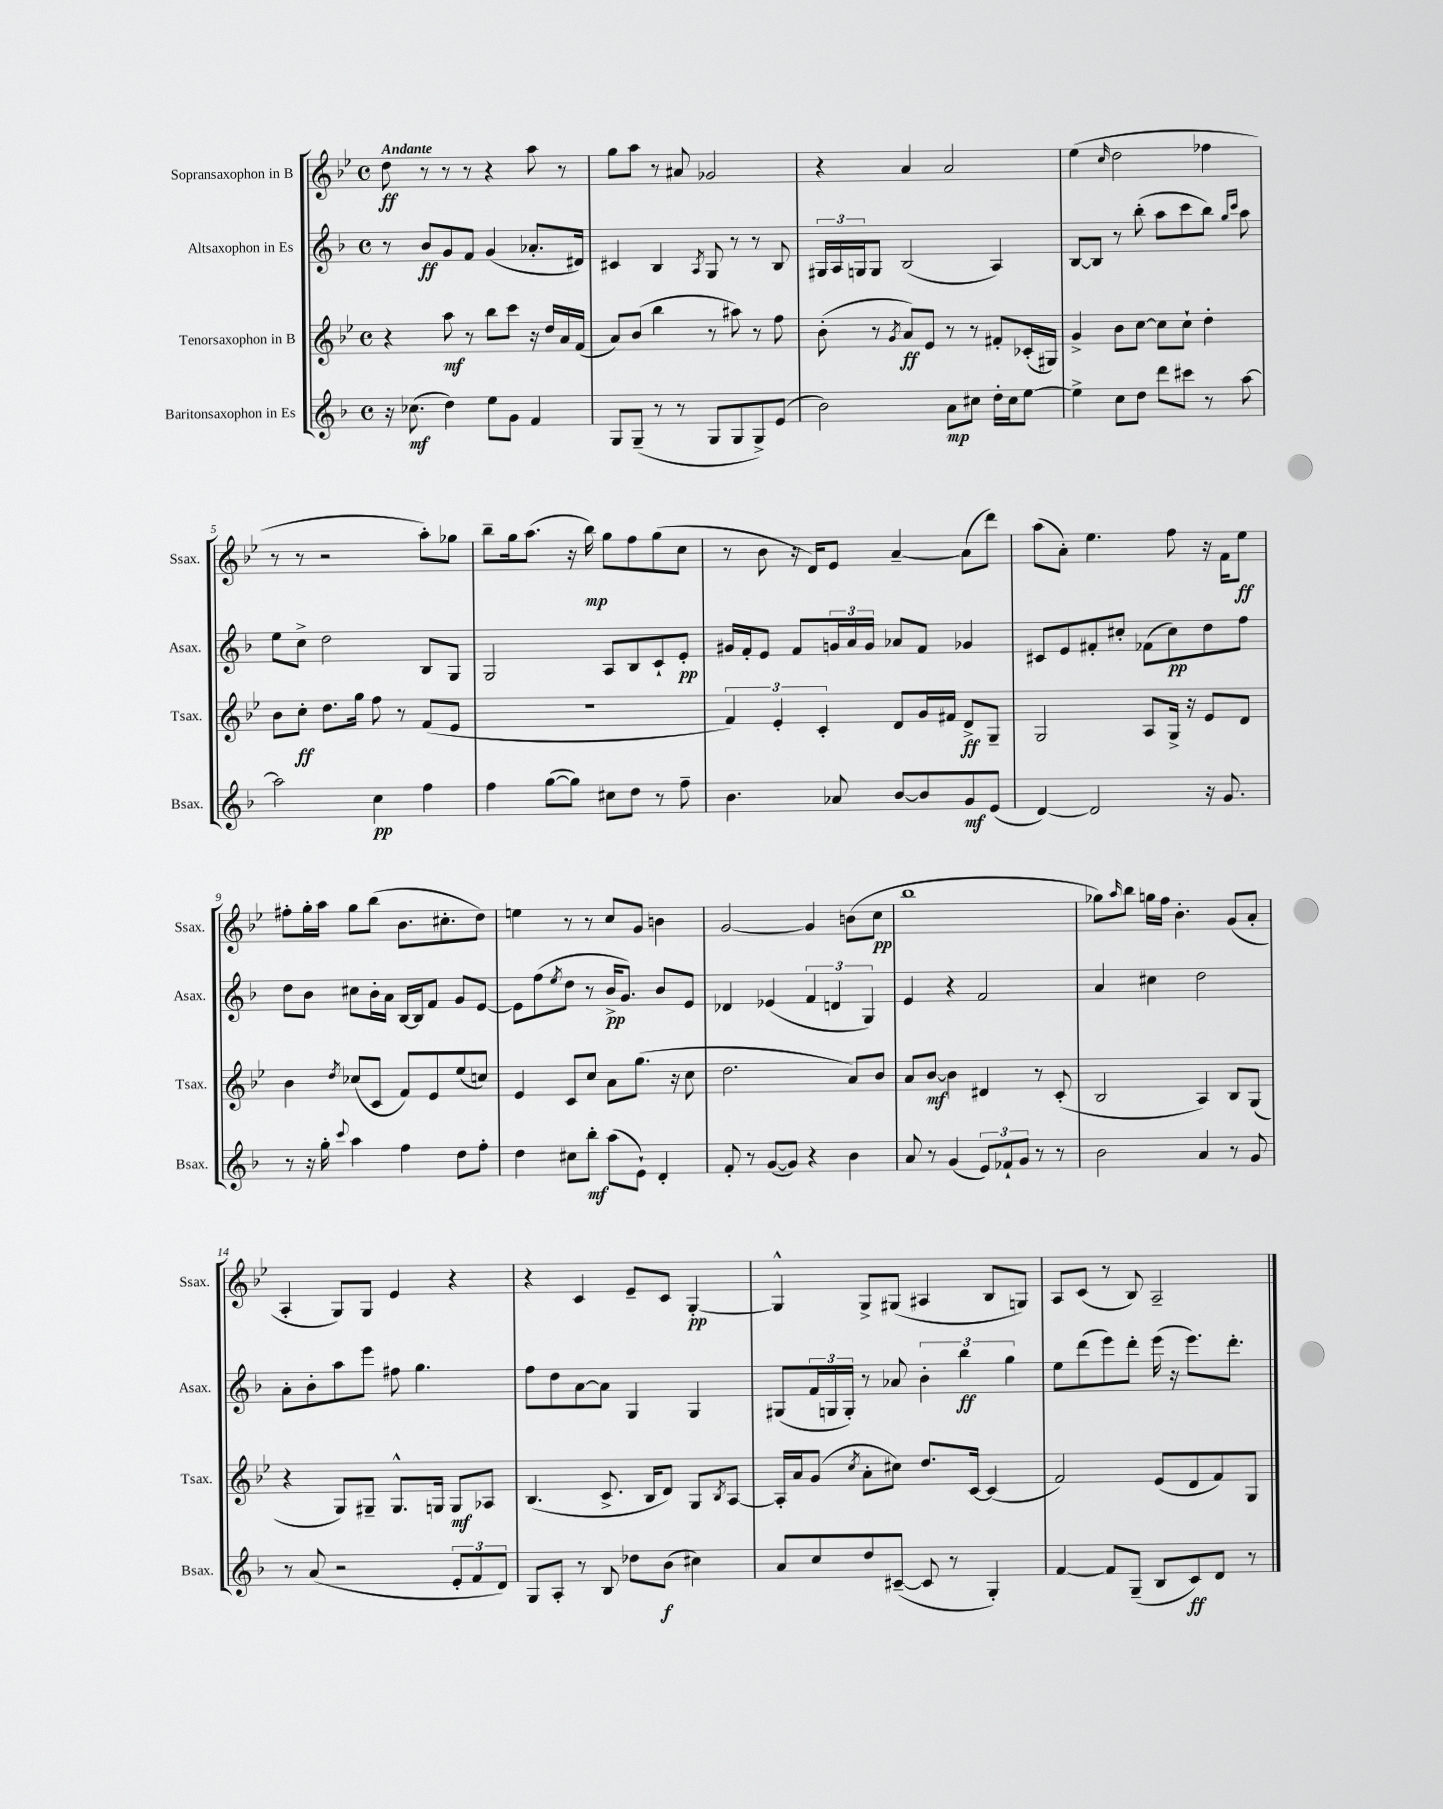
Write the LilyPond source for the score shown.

<<
\new StaffGroup <<
\new Staff = "s0" \with { instrumentName = "Sopransaxophon in B" shortInstrumentName = "Ssax." } {
    \clef treble \key bes \major \defaultTimeSignature \time 4/4 \tempo "Andante"
    d''8\ff r8 r8 r8 r4 a''8 r8 |
    g''8 a''8 r8 ais'8 ges'2 |
    r4 a'4 a'2 |
    ees''4( \grace { c''16 } d''2 fes''4 |
    r8 r8 r2 a''8-.) ges''8 |
    bes''8-- g''16 a''8.( r16 bes''16\mp) g''8 f''8 g''8( c''8 |
    r8 bes'8 r16 d'16) ees'8 a'4~-- a'8( d'''8) |
    a''8( a'8-.) ees''4. f''8 r16 f'16 ees''8\ff |
    fis''8-. g''16-. a''16 g''8 bes''8( bes'8. cis''8.-. d''8) |
    e''4 r8 r8 c''8 g'8 b'4 |
    g'2~ g'4 b'8( c''8\pp |
    bes''1 |
    ges''8) \grace { a''16 } bes''8 g''16 f''16 bes'4.-. g'8( a'8-. |
    a4-. g8) g8 ees'4 r4 |
    r4 c'4 ees'8-- c'8 g4~-.\pp |
    g4-^ g8-> gis8( ais4 bes8 g8) |
    a8 c'8( r8 bes8) a2-- \bar "|." |
}
\new Staff = "s1" \with { instrumentName = "Altsaxophon in Es" shortInstrumentName = "Asax." } {
    \clef treble \key f \major \defaultTimeSignature \time 4/4
    r8 bes'8\ff g'8 f'8 g'4( aes'8.-. dis'16) |
    cis'4 bes4 \acciaccatura { a8 } g8 r8 r8 bes8 |
    \tuplet 3/2 { gis16 a16 g16 } g8 bes2( a4) |
    bes8~ bes8 r8 bes''8-.( a''8 c'''8 bes''8) \grace { g''16 c'''16 } a''8 |
    e''8 c''8-> d''2 bes8 g8 |
    g2 a8 bes8 c'8-! e'8-.\pp |
    gis'16 f'16-. e'8 f'8 \tuplet 3/2 { g'16 a'16 g'16 } aes'8 f'8 ges'4 |
    cis'8 e'8 fis'8-. cis''8-. fes'8( cis''8\pp) d''8 f''8 |
    d''8 bes'8 cis''8 bes'16-. a'16 bes16~ bes16 f'8 g'8 e'8~ |
    e'8 f''8( \acciaccatura { e''8 } d''8 r8 bes'16->\pp g'8.) bes'8 e'8 |
    des'4 ees'4( \tuplet 3/2 { f'4 d'4 g4) } |
    e'4 r4 f'2 |
    a'4 cis''4 d''2 |
    a'8-. bes'8-. a''8 e'''8 fis''8 g''4. |
    f''8 d''8 a'8~ a'8 g4 g4 |
    gis8( \tuplet 3/2 { f'16 g16 g16-.) } r8 aes'8 \tuplet 3/2 { bes'4-. bes''4\ff g''4 } |
    e''8 d'''8( e'''8) d'''8-. e'''16( r16 e'''8.) d'''8.-. \bar "|." |
}
\new Staff = "s2" \with { instrumentName = "Tenorsaxophon in B" shortInstrumentName = "Tsax." } {
    \clef treble \key bes \major \defaultTimeSignature \time 4/4
    r4 a''8\mf r8 bes''8 c'''8 r16 d''16 a'16 f'16( |
    a'8) bes'8( bes''4 r8 ais''8) r8 f''8 |
    bes'8-.( r8 \acciaccatura { g'8 } a'8\ff) ees'8 r8 r8 fis'8-. ces'16-.( gis16) |
    g'4-> bes'8 c''8~ c''8 c''8-! d''4-. |
    bes'8 c''8-.\ff d''8. g''16 f''8 r8 f'8( ees'8 |
    R1 |
    \tuplet 3/2 { f'4) ees'4-. c'4-. } d'8 g'16 fis'16 d'8->\ff g8-- |
    g2 a8 g16-> r16 ees'8 d'8 |
    bes'4 \acciaccatura { d''8 } ces''8( c'8 f'8) ees'8 ees''8( c''8) |
    ees'4 c'8 c''8 a'8 g''8.( r16 c''8 |
    d''2. a'8) bes'8 |
    a'8 bes'8~\mf bes'4 dis'4 r8 c'8-.( |
    bes2 a4) bes8 g8( |
    r4 g8) gis8-- gis8.-^ g16 g8\mf aes8 |
    bes4.( c'8.-> bes16 d'8) g8 \acciaccatura { bes8 } a8~ |
    a16-. a'16 g'8( \acciaccatura { c''8 } a'8-. cis''8) d''8. c'16~ c'4( |
    f'2) ees'8( d'8 f'8) g8 \bar "|." |
}
\new Staff = "s3" \with { instrumentName = "Baritonsaxophon in Es" shortInstrumentName = "Bsax." } {
    \clef treble \key f \major \defaultTimeSignature \time 4/4
    r16 ces''8.\mf( d''4) e''8 g'8 f'4 |
    g8 g8--( r8 r8 g8 g8 g8->) e'8( |
    bes'2) a'8\mp cis''8 d''16-. cis''16 e''8~ |
    e''4-> c''8 d''8 d'''8 cis'''8 r8 a''8~ |
    a''2 c''4\pp f''4 |
    f''4 g''8~( g''8) cis''8 d''8 r8 f''8-- |
    bes'4. aes'8 bes'8~ bes'8 g'8\mf e'8( |
    d'4~) d'2 r16 g'8. |
    r8 r16 g''16-. \appoggiatura { c'''8 } a''4 f''4 d''8 f''8-. |
    d''4 cis''8 bes''8-.\mf a''8( e'8-!) d'4-. |
    f'8-. r8 g'8~( g'8) r4 bes'4 |
    a'8 r8 g'4( \tuplet 3/2 { e'8) fes'8-! g'8 } r8 r8 |
    bes'2 a'4 r8 g'8 |
    r8 a'8( r2 \tuplet 3/2 { e'8-. f'8 d'8) } |
    g8 a8-. r8 bes8 des''8 bes'8\f( cis''4) |
    a'8 c''8 d''8 cis'8~--( cis'8 r8 g4-.) |
    f'4~ f'8 g8--( bes8 c'8\ff) d'8 r8 \bar "|." |
}
>>
>>
